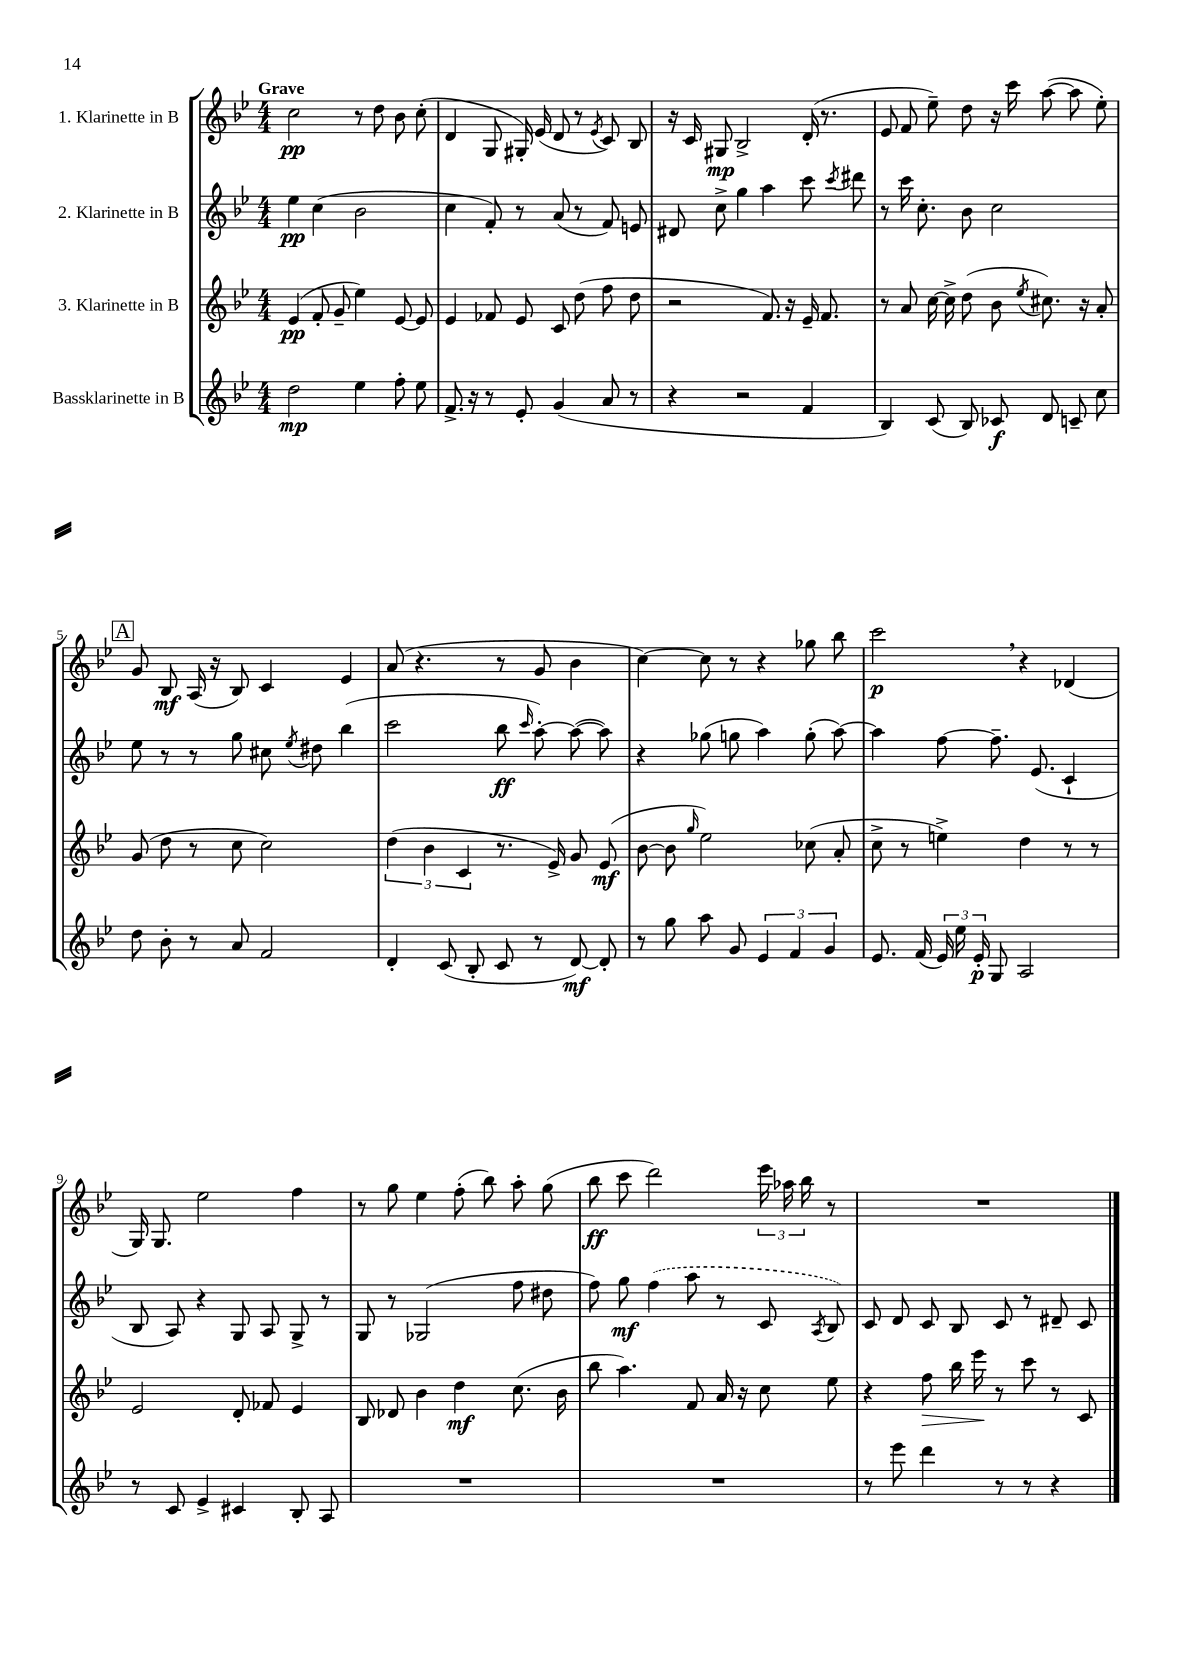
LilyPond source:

<<
\new StaffGroup <<
\new Staff = "s0" \with { instrumentName = "1. Klarinette in B" } {
    \clef treble \key bes \major \numericTimeSignature \time 4/4 \tempo "Grave"
    \autoBeamOff c''2\pp r8 d''8 bes'8 c''8-.( |
    d'4 g8 gis16-.) ees'16( d'8 r8 \acciaccatura { ees'8 } c'8) bes8 |
    r16 c'16 gis8\mp bes2-> d'16-.( r8. |
    ees'8 f'8 ees''8--) d''8 r16 c'''16 a''8~( a''8 ees''8-.) |
    \mark \markup { \box "A" } g'8 bes8\mf a16( r16 bes8) c'4 ees'4 |
    a'8( r4. r8 g'8 bes'4 |
    c''4~) c''8 r8 r4 ges''8 bes''8 |
    c'''2\p \breathe r4 des'4( |
    g16) g8. ees''2 f''4 |
    r8 g''8 ees''4 f''8-.( bes''8) a''8-. g''8( |
    bes''8\ff c'''8 d'''2) \tuplet 3/2 { ees'''16 aes''16 bes''16 } r8 |
    R1 \bar "|." |
}
\new Staff = "s1" \with { instrumentName = "2. Klarinette in B" } {
    \clef treble \key bes \major \numericTimeSignature \time 4/4
    \autoBeamOff ees''4\pp c''4( bes'2 |
    c''4 f'8-.) r8 a'8( r8 f'8) e'8 |
    dis'8 c''8-> g''4 a''4 c'''8 \acciaccatura { c'''8 } dis'''8 |
    r8 c'''16 c''8.-. bes'8 c''2 |
    \mark \markup { \box "A" } ees''8 r8 r8 g''8 cis''8 \acciaccatura { ees''8 } dis''8 bes''4( |
    c'''2 bes''8\ff \grace { c'''16 } a''8~-.) a''8~( a''8) |
    r4 ges''8( g''8 a''4) g''8-.( a''8~) |
    a''4 f''8~ f''8.-- ees'8.( c'4-! |
    bes8 a8) r4 g8 a8 g8-> r8 |
    g8 r8 ges2( f''8 dis''8 |
    f''8) g''8\mf \once \slurDashed f''4( a''8 r8 c'8 \acciaccatura { a8 } bes8) |
    c'8 d'8 c'8 bes8 c'8 r8 dis'8-- c'8 \bar "|." |
}
\new Staff = "s2" \with { instrumentName = "3. Klarinette in B" } {
    \clef treble \key bes \major \numericTimeSignature \time 4/4
    \autoBeamOff ees'4\pp( f'8-. g'8-- ees''4) ees'8~ ees'8 |
    ees'4 fes'8 ees'8 c'8 d''8( f''8 d''8 |
    r2 f'8.) r16 ees'16-- f'8. |
    r8 a'8 c''16~ c''16-> d''8( bes'8 \acciaccatura { ees''8 } cis''8.) r16 a'8-. |
    \mark \markup { \box "A" } g'8( d''8 r8 c''8 c''2) |
    \tuplet 3/2 { d''4( bes'4 c'4 } r8. ees'16->) g'8 ees'8\mf( |
    bes'8~ bes'8 \grace { g''16 } ees''2) ces''8( a'8-. |
    c''8-> r8 e''4->) d''4 r8 r8 |
    ees'2 d'8-. fes'8 ees'4 |
    bes8 des'8 bes'4 d''4\mf c''8.( bes'16 |
    bes''8 a''4.) f'8 a'16 r16 c''8 ees''8 |
    r4 f''8\> bes''16 ees'''16\! r8 c'''8 r8 c'8 \bar "|." |
}
\new Staff = "s3" \with { instrumentName = "Bassklarinette in B" } {
    \clef treble \key bes \major \numericTimeSignature \time 4/4
    \autoBeamOff d''2\mp ees''4 f''8-. ees''8 |
    f'8.-> r16 r8 ees'8-. g'4( a'8 r8 |
    r4 r2 f'4 |
    bes4) c'8( bes8) ces'8\f d'8 c'8-- c''8 |
    \mark \markup { \box "A" } d''8 bes'8-. r8 a'8 f'2 |
    d'4-. c'8( bes8-. c'8 r8 d'8~\mf) d'8-. |
    r8 g''8 a''8 g'8 \tuplet 3/2 { ees'4 f'4 g'4 } |
    ees'8. f'16( \tuplet 3/2 { ees'16) ees''16 ees'16-.\p } g8 a2 |
    r8 c'8 ees'4-> cis'4 bes8-. a8 |
    R1 |
    R1 |
    r8 ees'''8 d'''4 r8 r8 r4 \bar "|." |
}
>>
>>
